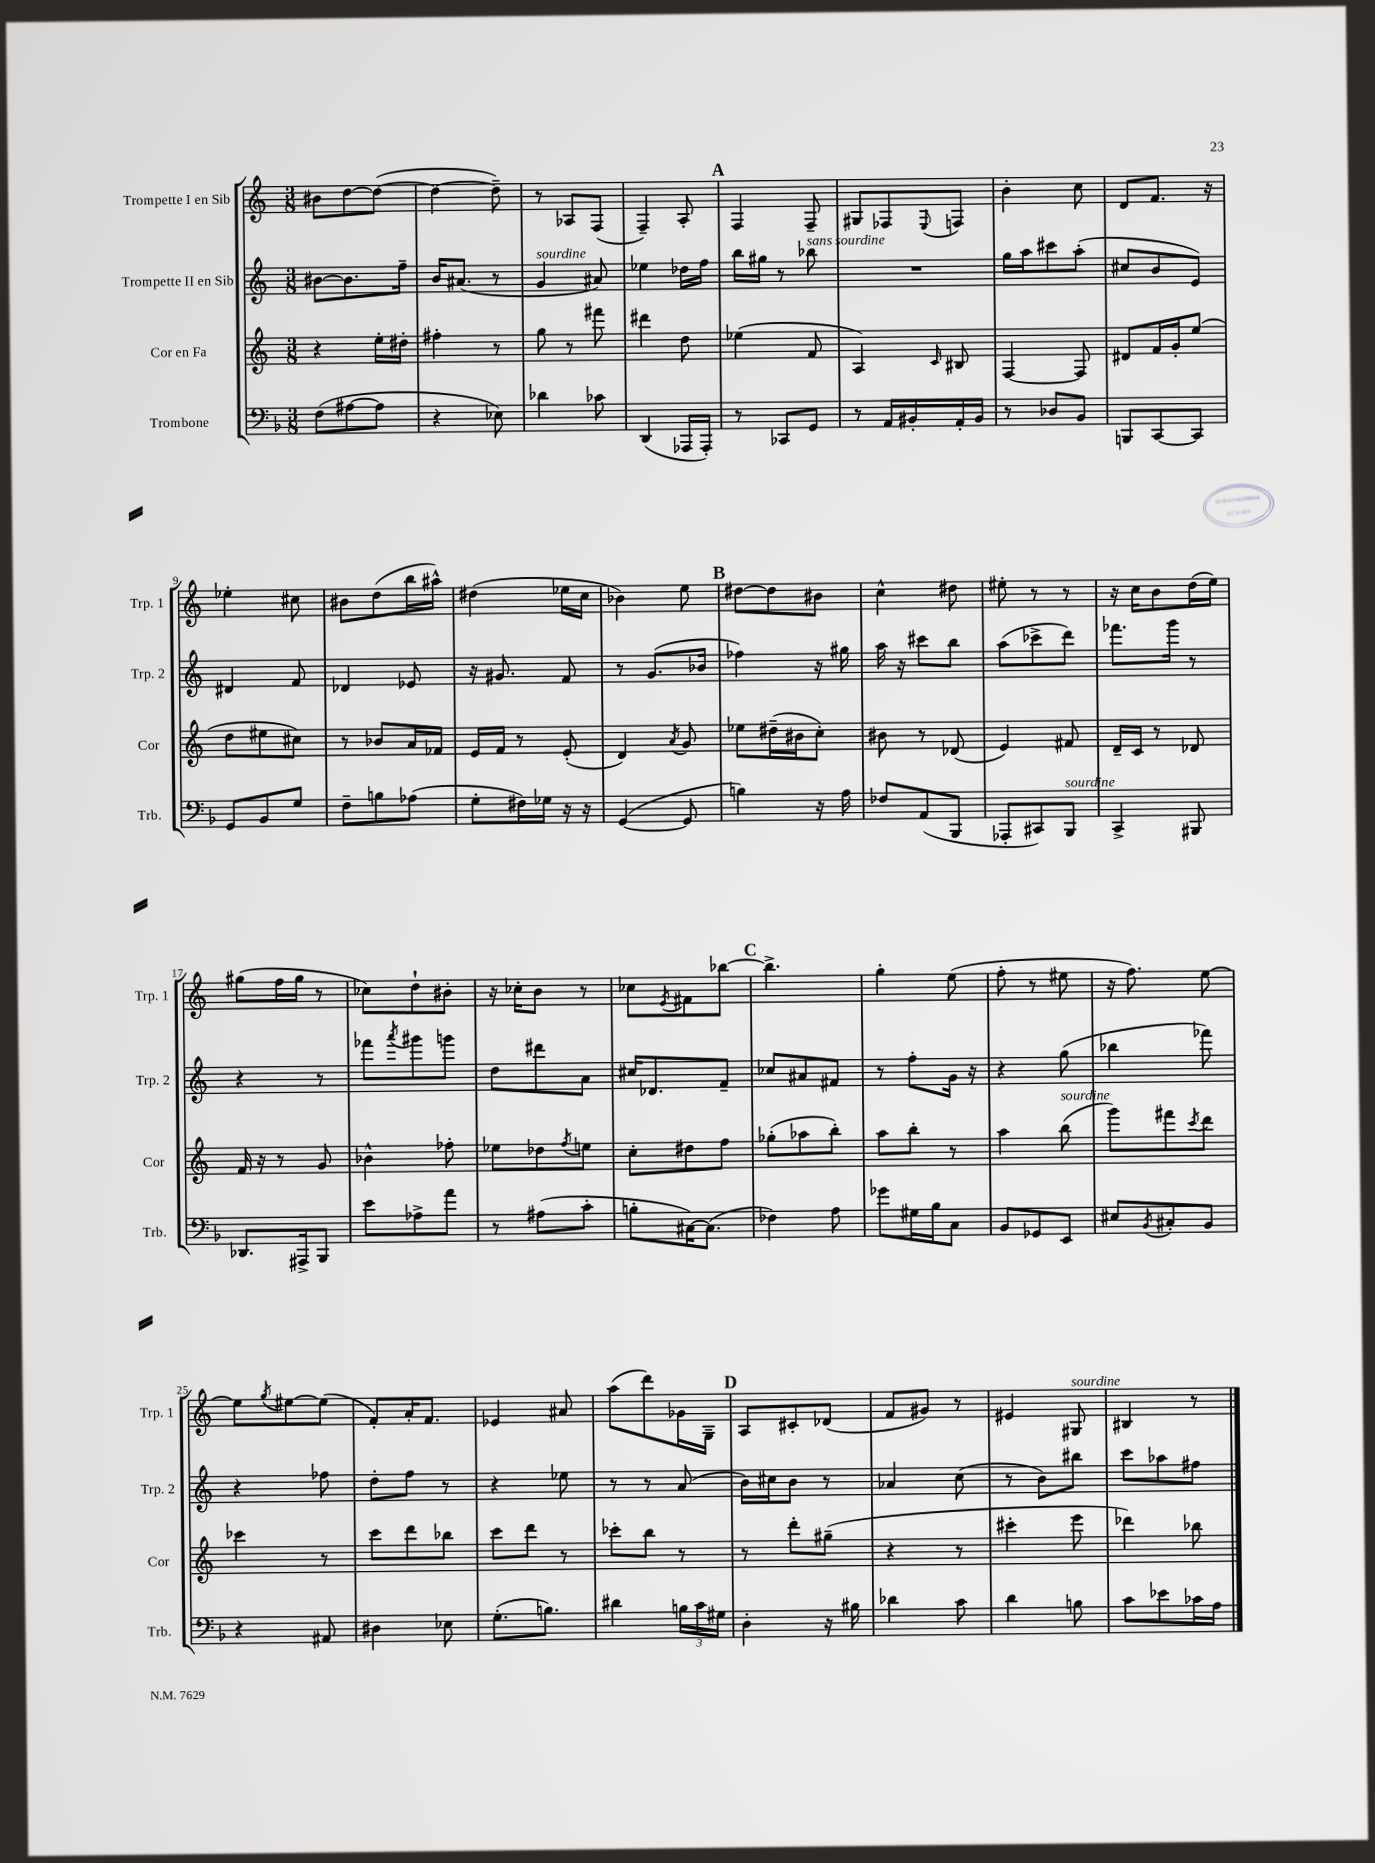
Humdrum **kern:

**kern	**kern	**kern	**kern
*staff4	*staff3	*staff2	*staff1
*clefF4	*clefG2	*clefG2	*clefG2
*k[b-]	*k[]	*k[]	*k[]
*M3/8	*M3/8	*M3/8	*M3/8
(8F	4r	[8b#	8b#
[8A#	.	8.b#]	[8dd
8A#]	16ee'	.	(8dd_
.	16dd#'	16ff~	.
=	=	=	=
4r	4ff#'	16b	4dd_
.	.	(8.a#	.
8E-)	8r	8r	8dd~])
=	=	=	=
4d-	8gg	4g	8r
.	8r	.	8A-
8c-	8fff#	8a#)	(8F
=	=	=	=
(4DD	4ddd#	4ee-	4F~)
16AAA-	8dd	16dd-	8A'
16AAA-')	.	16ff	.
=	=	=	=
8r	(4ee-	16bb	4F
.	.	16gg#	.
8CC-	.	8r	.
8GG	8f	8bb-	8F~
=	=	=	=
8r	4A)	4.r	8G#
16AA	.	.	8F-
16BB#'	.	.	.
.	16qqc	.	8qqE
16AA'	8B#	.	8F
16BB#	.	.	.
=	=	=	=
8r	[4F	16gg	4b'
.	.	16aa	.
8D-	.	8ccc#	.
8BB-	8F]	(8aa'	8cc
=	=	=	=
8BBB	8d#	8cc#	8d
[8CC	16f	8b	8.f
.	16g'	.	.
8CC]	(8ee	8e)	.
.	.	.	16r
=	=	=	=
8GG	8dd	4d#	4ee-'
8BB-	8ee#	.	.
8G	8cc#)	8f	8cc#
=	=	=	=
8F~	8r	4d-	8b#
8B	8b-	.	(8dd
(8A-	16a	8e-	16bb
.	16f-	.	16aa#^^)
=	=	=	=
8G'	16e	16r	(4dd#
.	16f	8.g#	.
16F#)	8r	.	.
16G-	.	.	.
16r	(8e'	8f	16ee-
16r	.	.	16cc
=	=	=	=
([4GG	4d)	8r	4b-)
.	.	(8.g	.
.	8qa	.	.
8GG]	8g	.	8ee
.	.	16b-	.
=	=	=	=
4B)	8ee-	4ff-)	[8dd#
.	(16dd#~	.	8dd#]
.	16b#	.	.
16r	8cc')	16r	8b#
16A	.	16gg#	.
=	=	=	=
8F-	8b#	16aa	4cc^^
.	.	16r	.
(8AA	8r	8ccc#	.
8BBB-	(8d-	8bb	8dd#
=	=	=	=
8AAA-'	4e)	(8aa	8ee#'
8CC#)	.	8ccc-^	8r
8BBB-	8f#	8ddd)	8r
=	=	=	=
4CC^	16d~	8.fff-	16r
.	16c	.	16cc
.	8r	.	8b
.	.	16ggg	.
8BBB#	8d-	8r	(16dd
.	.	.	16ee)
=	=	=	=
8.DD-	16f	4r	(8gg#
.	16r	.	.
.	8r	.	16ff
16AAA#^	.	.	16gg#
8BBB-	8g	8r	8r
=	=	=	=
8e	4b-^^	8fff-	8cc-)
.	.	8qaaa	.
8A-^	.	8ggg#	8dd`
8a	8ff-'	8ggg	8b#'
=	=	=	=
8r	8ee-	8dd	16r
.	.	.	16cc-'
(8A#	8dd-	8ddd#	8b
.	8qff	.	.
8c'	8ee	8a	8r
=	=	=	=
8B'	8cc'	16cc#	8cc-
.	.	8.d-	.
.	.	.	8qe
[16C#)	8dd#	.	8f#
(8.C#]	.	.	.
.	8ff	8f~	[8bb-
=	=	=	=
4F-)	(8gg-'	8cc-	4.bb-^]
.	8aa-	8a#	.
8A	8bb')	8f#	.
=	=	=	=
8g-	8aa	8r	4gg'
16G#	8bb'	8ff'	.
16B-	.	.	.
8C	8r	16g	(8ee
.	.	16r	.
=	=	=	=
8BB-	4aa	4r	8ff'
8GG-	.	.	8r
8EE	(8bb	(8gg	8ee#
=	=	=	=
8E#	8ggg)	4bb-	16r
.	.	.	8.ff)
8qBB-	.	.	.
8C#'	8fff#	.	.
.	8qccc	.	.
8BB-	8ddd	8fff-)	[8ee
=	=	=	=
4r	4ccc-	4r	8ee]
.	.	.	8qgg
.	.	.	[8ee#
8AA#	8r	8ff-	(8ee#]
=	=	=	=
4D#	8ccc	8dd'	8f')
.	8ddd	8ff	16a'
.	.	.	8.f
8E-	8bb-	8r	.
=	=	=	=
(8.G'	8ccc	4r	4e-
.	8ddd	.	.
8.B)	.	.	.
.	8r	8ee-	8a#
=	=	=	=
4d#	8ccc-'	8r	(8aa
.	8bb	8r	8ddd)
24B	8r	(8a	16g-
24c	.	.	.
.	.	.	16G~
24G#	.	.	.
=	=	=	=
4D'	8r	16b)	8A
.	.	16cc#	.
.	8ddd'	8b	8c#'
16r	(8gg#~	8r	(8d-
16B#	.	.	.
=	=	=	=
4d-	4r	4a-	8f
.	.	.	8g#)
8c	8r	(8cc	8r
=	=	=	=
4d	4ccc#'	8r	4e#
.	.	8b)	.
8B	8eee	8bb#	8G#
=	=	=	=
8c	4ddd-)	8ccc	4B#
8e-	.	8aa-	.
16c-	8bb-	8ff#	8r
16A	.	.	.
==	==	==	==
*-	*-	*-	*-
